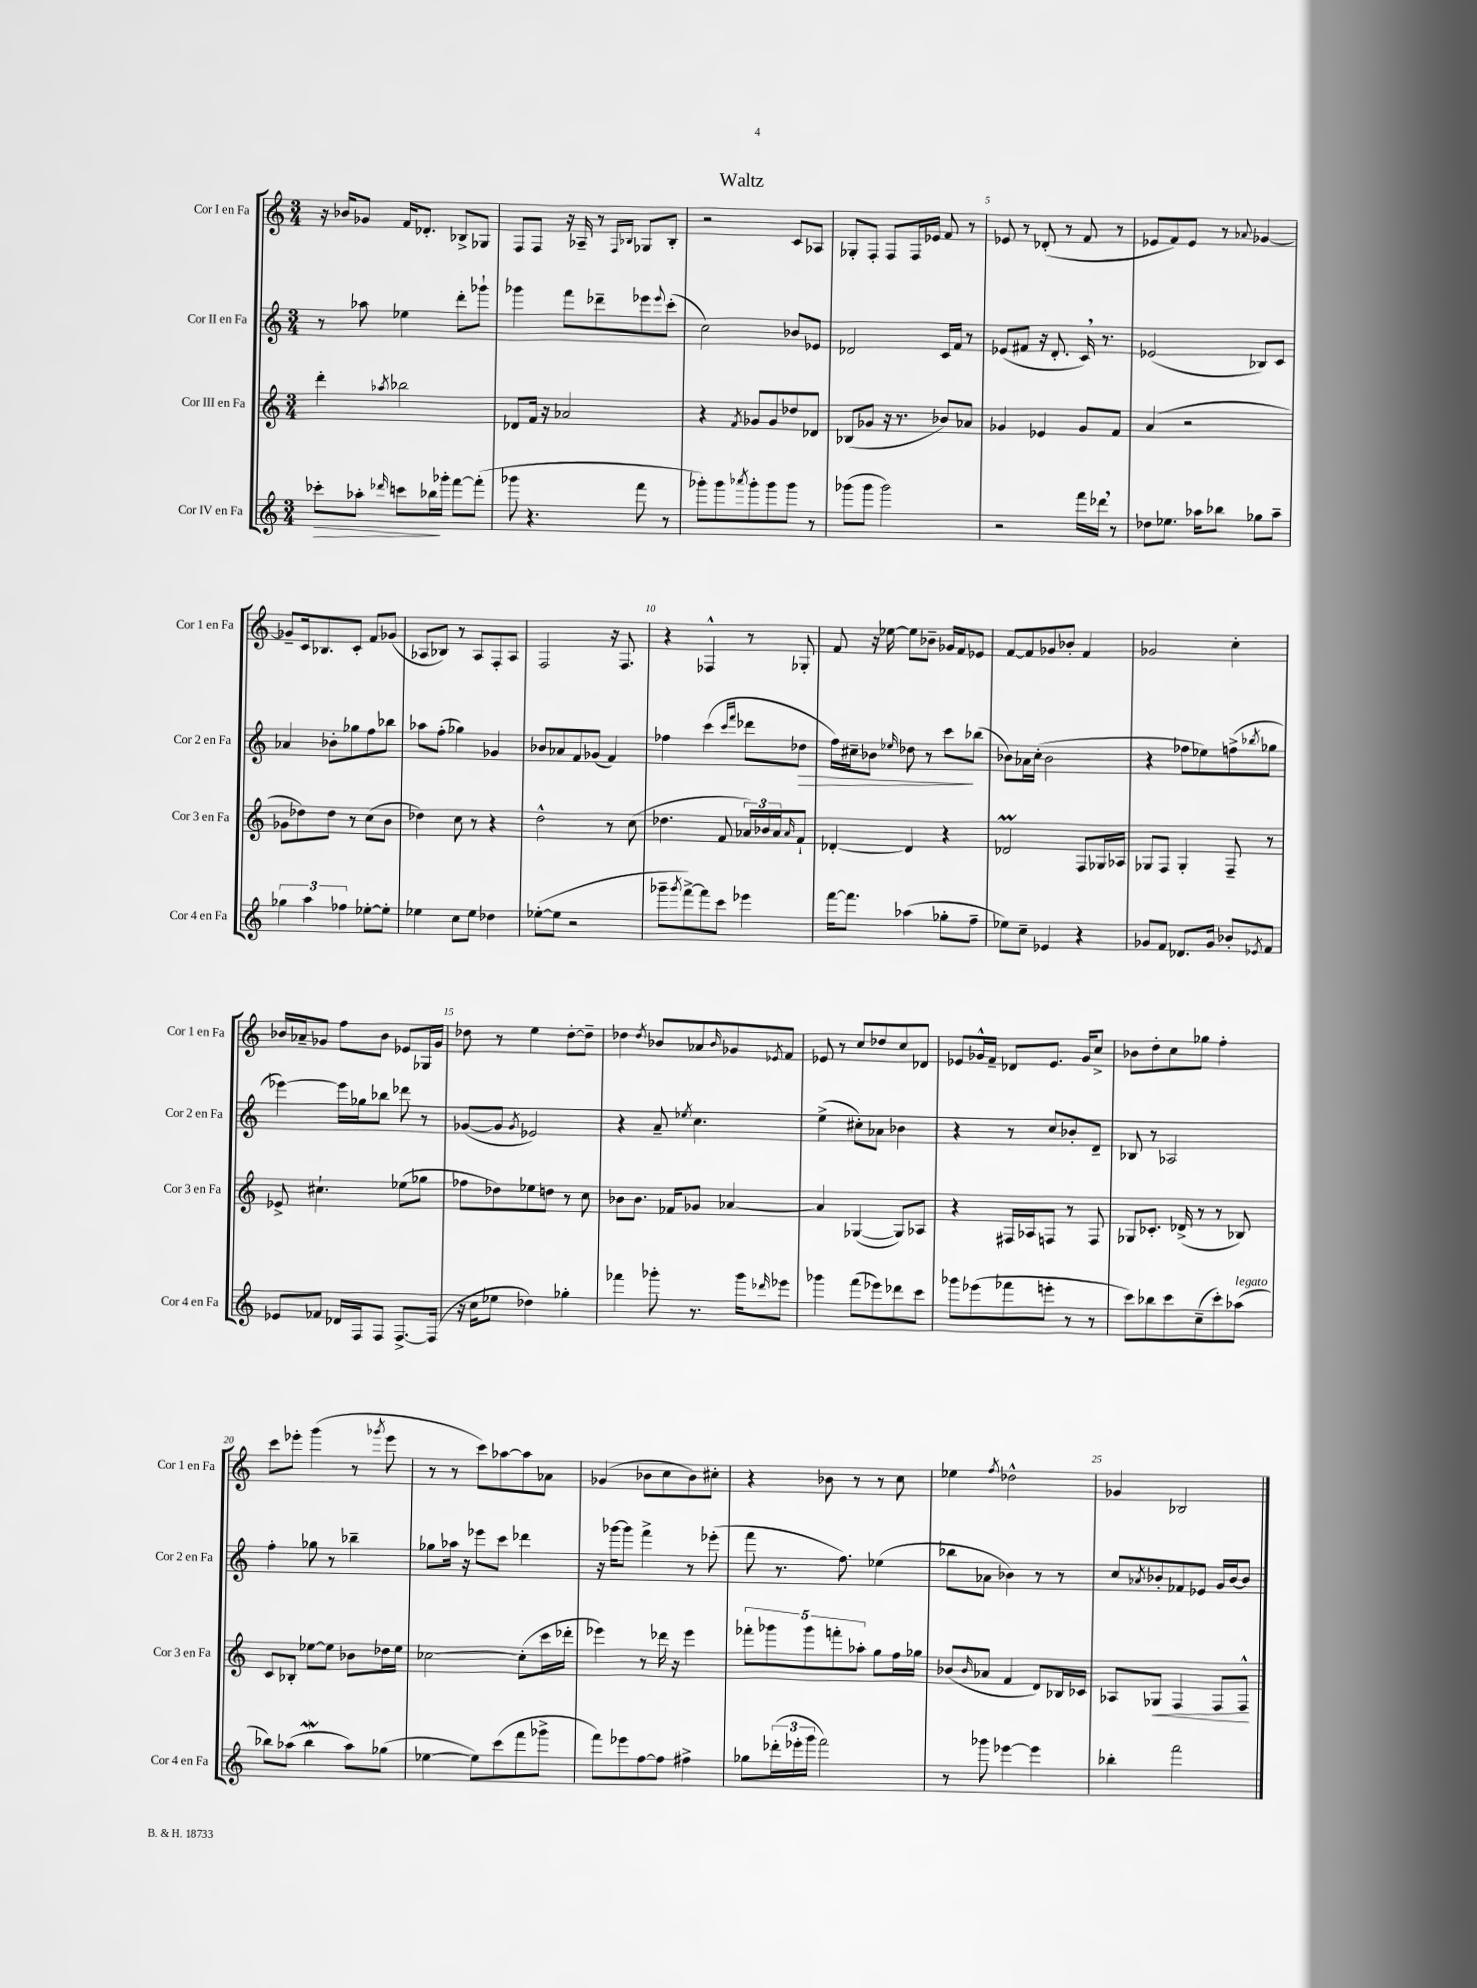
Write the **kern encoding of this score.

**kern	**kern	**kern	**kern
*staff4	*staff3	*staff2	*staff1
*clefG2	*clefG2	*clefG2	*clefG2
*k[]	*k[]	*k[]	*k[]
*M3/4	*M3/4	*M3/4	*M3/4
8ccc-'\L	4ddd'\	8r	16r
.	.	.	16b-/LK
8aa-'\J	.	8aa-\	8g-/J
16qqddd-/	8qaa-/	.	.
8ccc\L	2bb-\	4ee-\	16f/LK
.	.	.	8.d-'/J
16bb-\L	.	.	.
16ggg-'\JJ	.	.	.
[8fff\L	.	8ddd'\L	8B-^/L
(8fff'\]J	.	8ggg-`\J	8G-/J
=	=	=	=
8ggg-\	8d-/L	4ggg-\	8F/L
4.r	16f/Jk	.	8F/J
.	16r	.	.
.	2a-/	8fff\L	16r
.	.	.	16A-~/
.	.	8ddd-~\	8r
.	.	.	16qqF/LL
.	.	.	16qqB-/JJ
8fff\	.	8eee-\	8G-/L
.	.	8qqeee-/	.
8r	.	(8ccc'\J	8B-'/J
=	=	=	=
8ggg-'\L)	4r	2cc\)	2r
8ggg-\	.	.	.
8qaaa-/	8qf/	.	.
8ggg-'\	8g-/L	.	.
8ggg-\	8g-/	.	.
8ggg-\J	8dd-/	8b-/L	8c/L
8r	8d-/J	8e-/J	8A-/J
=	=	=	=
(8ggg-\L	(8B-/L	2d-/	8G-'/L
8ggg-\J	8g-/J	.	8F'/J
2ggg-\)	16r	.	8F/L
.	8.r	.	.
.	.	.	16F/L
.	.	.	16e-/JJ
.	8b-/L)	16c/LL	8f/
.	.	16f/JJ	.
.	8a-/J	8r	8r
=	=	=	=
2r	4g-/	(8e-/L	8e-/
.	.	8f#/J	8r
.	4e-/	16r	(8d-'/
.	.	8.d'/	.
.	.	.	8r
16fff\LL	8g-/L	16c/)	8f/
16ddd-\JJ	.	8.r	.
8r	8f/J	.	8r
=	=	=	=
8dd-\L	(4a/	(2e-/	8e-/L
8.ee-\J	.	.	8f/)
.	2r	.	8e-/J
16aa-\LK	.	.	.
8bb-\J	.	.	8r
.	.	.	8qqa-/
8gg-\L	.	8B-/L)	[4g-/
8aa-~\J	.	8c/J	.
=	=	=	=
6gg-\	8g-\L	4a-/	8g-~/]L
.	8dd-\)	.	16c/k
6aa\	.	.	.
.	.	.	8.B-/
.	8dd-\J	8b-'\L	.
6ff-\	.	.	.
.	8r	8gg-\	8c'/J
[8ee-'\L	(8cc\L	8ff\	8f/L
8ee-'\]J	8b\J	8bb-\J	(8g-/J
=	=	=	=
4ee-\	4dd-\)	8aa-\L	8A-/L
.	.	(8ff'\J	8B-/J)
8cc\L	8cc\	4gg-\)	8r
8ee-\J	8r	.	8A-/L
4dd-\	4r	4g-/	8F'/
.	.	.	8A-/J
=	=	=	=
([8ee-'\L	2dd^^\	8b-/L	2F/
8ee-\]J	.	8a-/	.
2r	.	8f/	.
.	.	(8g-/J	.
.	8r	4f/)	16r
.	.	.	8.F/
.	(8cc\	.	.
=	=	=	=
8ggg-~\L	4.dd-\	4ff-\	4r
8qggg-/	.	.	.
[8fff^\)	.	.	.
8fff\]	.	(4ccc\	4F-^^/
8ccc\J	8f/	.	.
.	.	16qqccc/LL	.
.	.	16qqfff/JJ	.
4eee-\	24a-/LL)	8ddd-\L	8r
.	24b-/	.	.
.	24a-/J	.	.
.	16qqa-/	.	.
.	8f`/J	8dd-\J	8G-'/
=	=	=	=
[16fff\LK	[4d-'/	16ff\LL)	8f/
8.fff\]J	.	16cc#~\J	.
.	.	8b-\J	16r
.	.	.	[16ee-\
.	.	16qqee-/	.
(4aa-\	4d-/]	8dd-\	8ee-\]L
.	.	8r	8b-~\J
8gg-'\L	4r	8ccc\L	16g-/LL
.	.	.	16f/J
8ff~\J	.	(8bb-\J	8e-/J
=	=	=	=
8ee-\L)	2d-/	8b-\L)	[8f/L
8cc~\J	.	16a-\L	8f/]
.	.	(16cc'\JJ	.
4e-/	.	2b-\	8g-/
.	.	.	8b-'/J
4r	8F/L	.	4f/
.	16G-/L	.	.
.	16A-/JJ	.	.
=	=	=	=
8g-/L	8G-/L	4r	2g-/
8f/J	8F/J	.	.
8.d-/L	4G-'/	8ff-\L	.
.	.	8ee-\)	.
16g-/Jk	.	.	.
8b-'/L	8F~/	(8ff^\	4cc'\
8qe-/	.	8qbb-/	.
8f/J	8r	8gg-\J	.
=	=	=	=
8e-/L	8e-^/	[4eee-\)	16b-/LL
.	.	.	16a-~/J
8f-/J	4.cc#`\	.	8g-/J
16d-/LL	.	16eee-\]LL	8ff\L
16F/J	.	16gg-\J	.
8F/J	.	8bb-\J	8b-\J
[8.F^/L	(8ee-\L	8ddd-\	8e-/L
.	8gg-\J	8r	16G-/L
(16F/]Jk	.	.	16g-/JJ
=	=	=	=
16r	8ff-\L	([8g-/L	8dd-\
16cc\LK	.	.	.
8ee-\J	8dd-\)	8g-/]J	8r
.	.	8qg-/	.
4dd-\)	8ee-\	2e-/)	4ee\
.	8dd\J	.	.
4gg-'\	8r	.	[8dd-'\L
.	8cc\	.	8dd-~\]J
=	=	=	=
4fff-\	8b-\L	4r	4dd-\
.	8.b-\J	.	.
.	.	.	8qdd-/
8ggg-'\	.	8a~/	8b-/L
.	16f-/LK	.	.
.	.	8qee-/	.
8.r	8g-/J	4.cc\	8a-/
.	.	.	16qqb-/
.	[4a-/	.	8g-/
16ggg-\LK	.	.	.
16qqddd-/	.	.	8qe-/
8eee-\J	.	.	8f/J
=	=	=	=
4ggg-\	4a-/]	(4ee^\	8e-/
.	.	.	8r
(8fff\L	([4G-/	8cc#'\L)	8cc/L
8eee-\)	.	8a-\J	8dd-/
8ddd-\	8G-/]L)	4b-\	8cc/
8ccc\J	8A-/J	.	8d-/J
=	=	=	=
8ggg-\L	4r	4r	8e-/L
(8eee-\	.	.	16g-^^/L
.	.	.	16f~/JJ
8fff-\	16F#/LL	8r	8d-/L
.	16A-/J	.	.
8eee'\J	8F/J	8cc/L	8.e-/J
8r	8r	8b-'/	.
.	.	.	16g-/LK
8r	8F/	8d~/J	8cc^/J
=	=	=	=
8ccc\L)	8G-/L	8B-/	8b-\L
8bb-\	8.c-'/J	8r	8dd'\
8ccc\	.	2A-/	8cc\
.	(16d-^/	.	.
(8cc~\	8r	.	8gg-\J
8ccc'\)	8r	.	4ff'\
(8aa-\J	8B-/)	.	.
=	=	=	=
8bb-\L)	8c/L	4ff'\	8ccc\L
(8aa-\J	8B-'/J	.	8eee-'\J
4bb-\	[8ee-\L	8gg-\	(4ggg\
.	8ee-\]J	8r	.
8aa-\L)	8b-\L	4bb-~\	8r
.	.	.	8qggg-/
(8gg-\J	16dd-\L	.	8eee-\
.	16ee-\JJ	.	.
=	=	=	=
[4ee-\	[2cc-\	8gg-\L	8r
.	.	16aa-\Jk	8r
.	.	16r	.
8ee-\]L)	.	8eee-\L	8ccc\L)
(8ccc\	.	8ccc\J	[8aa-\
8fff\	(8cc-'\]L	4ddd-\	8aa-\]
8ggg-^\J	16ccc\L	.	8a-\J
.	16ddd-'\JJ	.	.
=	=	=	=
8fff\L)	4eee-\)	16r	(4g-/
.	.	[16ggg-\LK	.
8eee-\	.	8ggg-\]J	.
[8ff\	8r	4fff^\	8b-\L
8ff\]J	16ddd-\	.	8cc\
.	16r	.	.
4ff#^\	4eee-\	8r	8b-\)
.	.	(8eee-'\	8cc#'\J
=	=	=	=
8gg-\L	10fff-'\L	8fff\	4r
.	10ggg-\	.	.
(24ddd-'\L	.	8.r	.
24eee-'\	.	.	.
.	10ggg-\	.	.
24ggg\JJ	.	.	.
2fff\)	.	.	8b-\
.	10fff'\	.	.
.	.	8.ff\)	.
.	.	.	8r
.	10aa-'\J	.	.
.	8gg\L	(4ee-\	8r
.	16ff\L	.	8cc\
.	16gg-\JJ	.	.
=	=	=	=
8r	(8b-/L	8bb-\L	4ee-\
.	16qqb-/	.	.
8ggg-\	8a-/J	8a-\J	.
.	.	.	8qff/
[4eee-\	4f/	4b-\)	2dd-^^\
4eee-\]	8d/L)	8r	.
.	16B-/L	8r	.
.	16c-/JJ	.	.
=	=	=	=
4bb-'\	8A-/L	8cc/L	4g-/
.	.	8qa-/	.
.	8G-/J	8b-'/	.
2fff\	4F/	8f-/	2B-/
.	.	8e-/J	.
.	8F/L	16g/LL	.
.	.	[16b-/J	.
.	8F^^/J	8b-/]J	.
==	==	==	==
*-	*-	*-	*-
